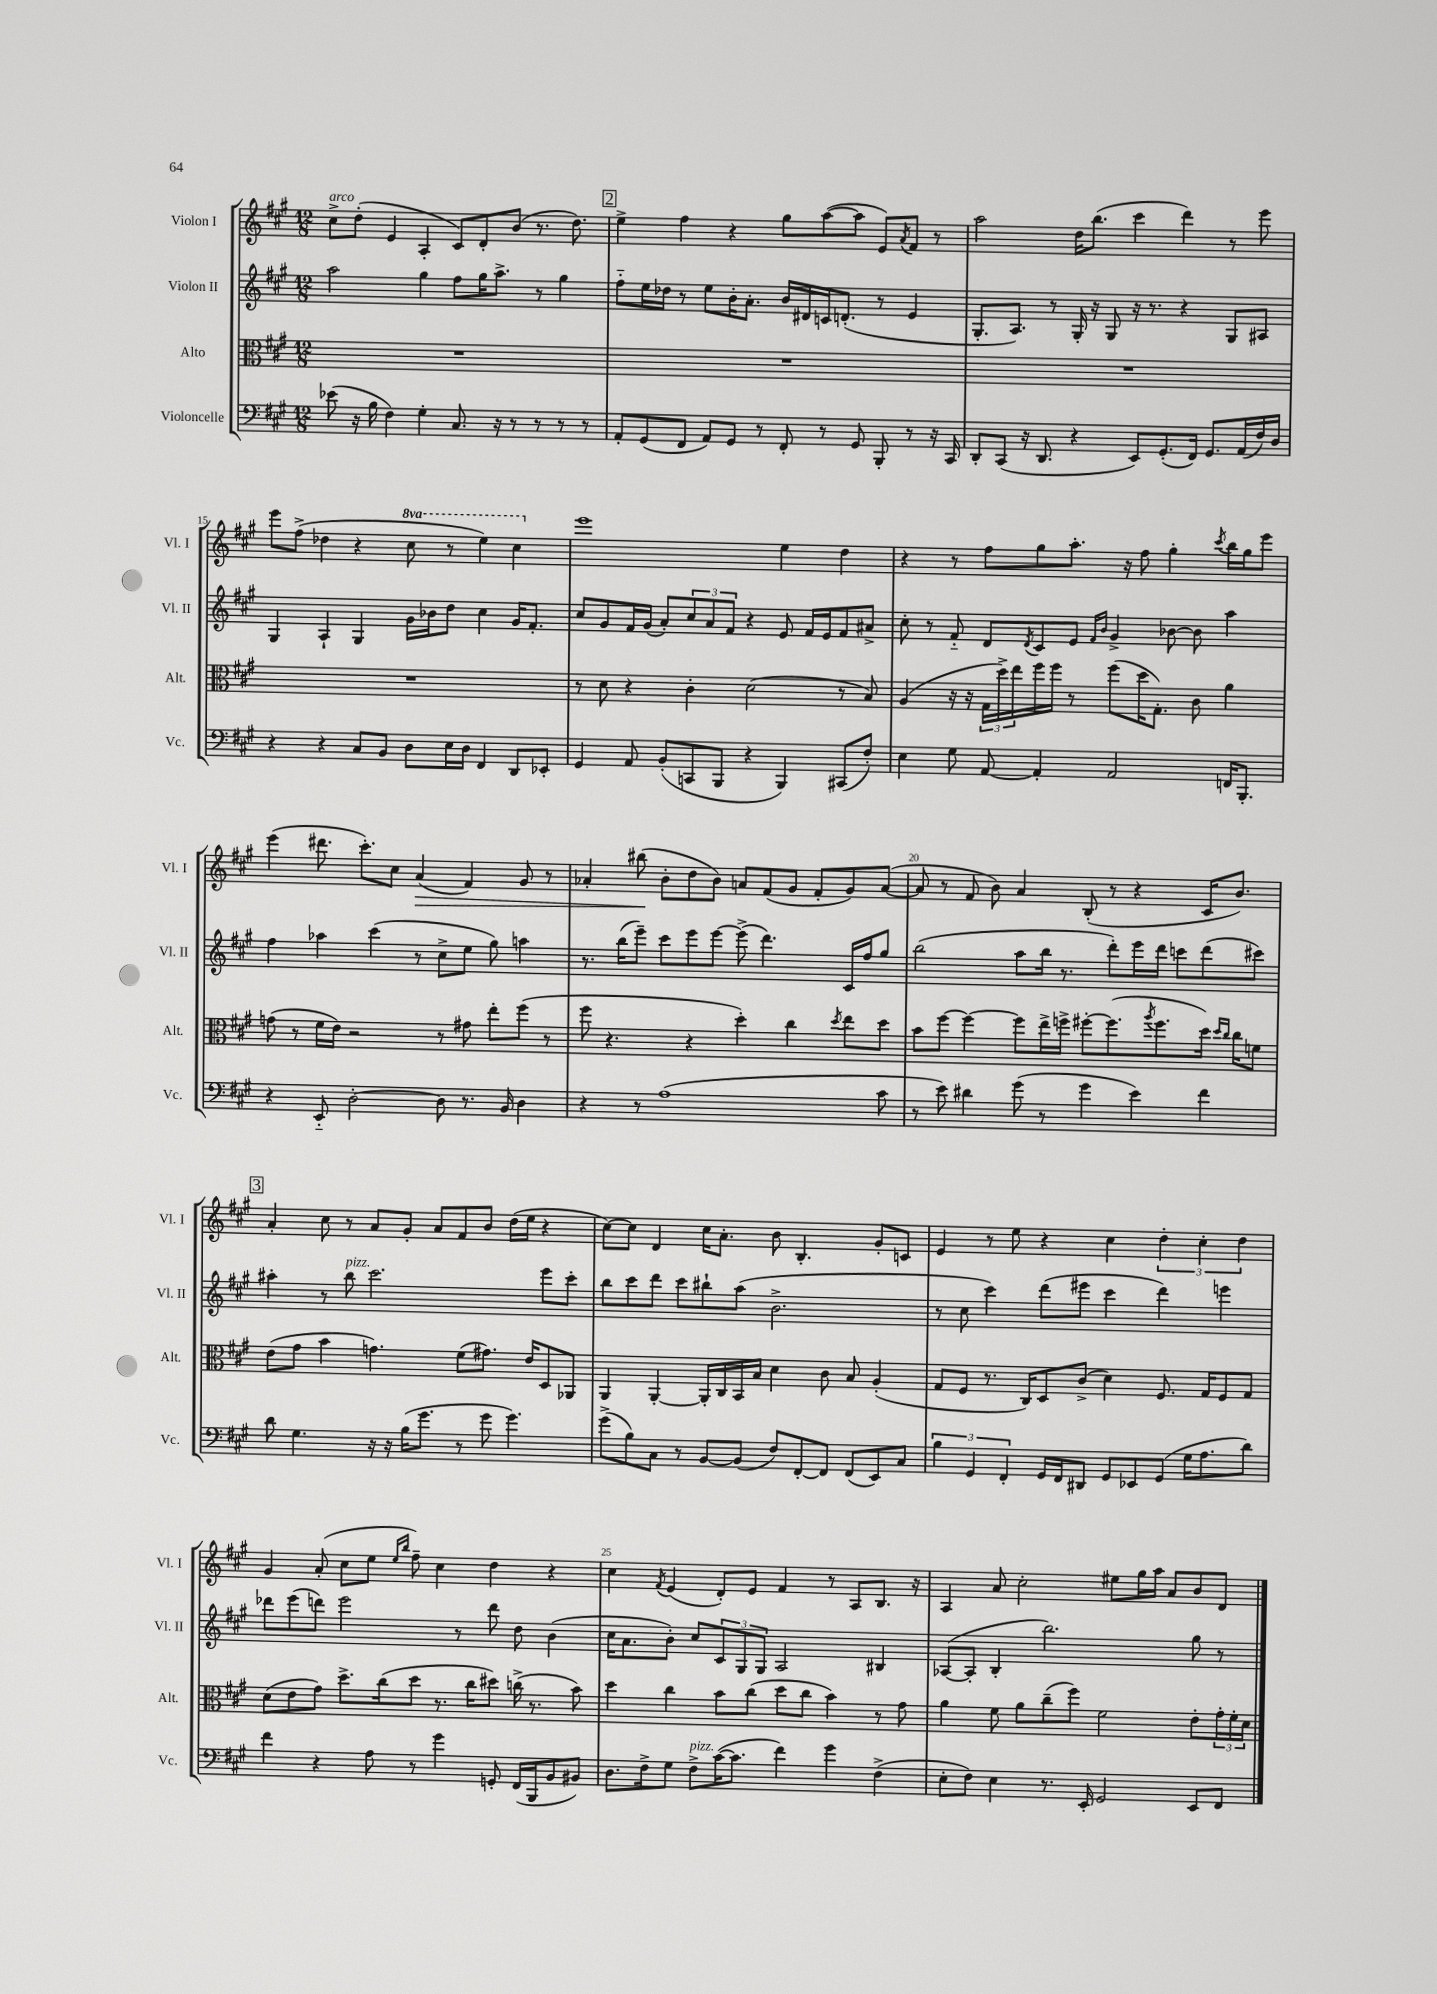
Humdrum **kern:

**kern	**kern	**kern	**kern
*staff4	*staff3	*staff2	*staff1
*clefF4	*clefC3	*clefG2	*clefG2
*k[f#c#g#]	*k[f#c#g#]	*k[f#c#g#]	*k[f#c#g#]
*M12/8	*M12/8	*M12/8	*M12/8
(8e-	1.r	2aa	8cc#^
16r	.	.	(8dd'
16B	.	.	.
4F#)	.	.	4e
4G#'	.	4gg#	4A'
8.C#	.	8ff#	8c#)
.	.	16gg#	8d'
16r	.	8.aa^	.
8r	.	.	(8b
8r	.	8r	8.r
8r	.	4gg#	.
.	.	.	8.dd)
8r	.	.	.
=	=	=	=
8AA'	1.r	8ff#'~	4ee^
(8GG#	.	16ee	.
.	.	16dd-	.
8FF#	.	8r	4ff#
8AA)	.	8ee	.
8GG#	.	16b'	4r
.	.	8.a'	.
8r	.	.	.
8FF#'	.	16b	8gg#
.	.	16d#	.
8r	.	16c	([8aa
.	.	(8.d'	.
8GG#	.	.	8aa]
8BBB'	.	8r	8e)
.	.	.	8qa
8r	.	4e	8f#
16r	.	.	8r
16CC#	.	.	.
=	=	=	=
8DD'	1.r	8.G#'	2aa
(8CC#	.	.	.
.	.	8.A)	.
16r	.	.	.
8.DD	.	.	.
.	.	8r	.
4r	.	16G#'	16dd
.	.	16r	(8.bb
.	.	8G#	.
8EE)	.	16r	4ccc#
.	.	8.r	.
(8.GG#'	.	.	.
.	.	4r	4ddd)
16FF#)	.	.	.
8.GG#	.	.	.
.	.	8G#	8r
(16AA	.	.	.
16F#)	.	8A#	8eee
16D	.	.	.
=	=	=	=
4r	1.r	4G#	8eee
.	.	.	(8ff#^
4r	.	4A`	4dd-
8C#	.	4G#	4r
8BB	.	.	.
8D	.	16g#	8ccc#
.	.	16b-	.
16E	.	8dd	8r
16D	.	.	.
4FF#	.	4cc#	4eee)
8DD	.	16g#	4ccc#
.	.	8.f#'	.
8EE-'	.	.	.
=	=	=	=
4GG#	8r	8cc#	1eee
.	8d	8g#	.
8AA	4r	16f#	.
.	.	(16g#	.
(8BB'	.	8a')	.
8CC	4c#'	12cc#	.
.	.	12a	.
8BBB	.	.	.
.	.	12f#	.
4r	(2d	4r	.
4BBB)	.	8e	4ee
.	.	16f#	.
.	.	16e	.
(8CC#	8r	8f#	4dd
8F#')	8B)	8a#^	.
=	=	=	=
4E	(4A	8cc#'	4r
.	.	8r	.
8G#	16r	8f#'~	8r
.	16r	.	.
[8AA	24G#	8d	8ff#
.	24dd^)	.	.
.	24ee	.	.
.	.	8qd	.
4AA']	16ff#	8c#	8gg#
.	16ff#	.	.
.	8r	8e	8.aa'
.	.	16qqf#	.
.	.	16qqb	.
2AA	(8ff#	4g#^	.
.	.	.	16r
.	16dd	.	8ff#
.	8.G#')	.	.
.	.	[8b-	4gg#'
.	8c#	8b-]	.
.	.	.	8qccc#
16FF	4a	4aa	16bb
8.BBB'	.	.	16gg#
.	.	.	8eee
=	=	=	=
4r	(8g	4ff#	(4eee
.	8r	.	.
8EE'~	16f#	4aa-	8.ddd#
.	16e)	.	.
[2D'	2r	.	.
.	.	.	8.ccc#')
.	.	(4ccc#	.
.	.	.	8cc#
.	.	8r	(4a
8D]	8r	8cc#^	.
8.r	8g#	8ee	4f#)
.	8ee'	8gg#)	.
16BB	.	.	.
4D	(8ff#	4aa	8g#
.	8r	.	8r
=	=	=	=
4r	8ff#	8.r	4a-'
.	4.r	.	.
.	.	(16bb	.
8r	.	8eee~)	(8bb#
(1A	.	8ccc#	8b'
.	4r	8eee	8dd
.	.	[8eee	8b)
.	4dd')	(8eee^]	8a
.	.	4.ddd)	(8f#
.	4cc#	.	8g#
.	.	.	8f#'
.	8qdd	.	.
.	8ee	16c#	8g#)
.	.	16ff#	.
8c#	8dd	8gg#	([8a
=	=	=	=
8r	8b	(2bb	8a]
8e)	[8ff#	.	8r
4d#	4ff#_	.	8f#
.	.	.	8b)
(8g#	8ff#]	8aa	4a
8r	16ee^	16bb	.
.	16ff^	8.r	.
4g#	[8ff#'	.	(8B'
.	(8.ff#]	8ddd')	8r
4e)	.	16eee	4r
.	8qaa	.	.
.	8.ff#	16ddd	.
.	.	8ccc	.
4f#	16dd)	(8ddd	16c#
.	16qqdd	.	.
.	16qqcc#	.	.
.	16cc#	.	8.b)
.	8f	8ccc#)	.
=	=	=	=
8d	(8e	4aa#'	4a'
4.G#	8g#	.	.
.	4b	8r	8cc#
.	.	8bb	8r
16r	4.g)	2.ccc#	8a
16r	.	.	.
(16B	.	.	8g#'
8.g#	.	.	.
.	.	.	8a
8r	(8f#	.	8f#
8g#	8.g#)	.	8b
4.g#)	.	.	(16dd
.	16e	.	16ee
.	8D	8eee	4r
.	8AA-	8ccc#'	.
=	=	=	=
(8g#^	4AA	8bb	[8cc#)
8B)	.	8ccc#	8cc#]
8C#	[4AA'	8ddd	4d
8r	.	8ccc#	.
[8BB	16AA']	8bb#`	16cc#
.	16C#	.	8.a'
(8BB]	16BB	(8aa	.
.	16B	.	.
8F#)	4d	2.b^	8b
[8FF#'	.	.	4.B'
8FF#]	8c#	.	.
(8FF#	8B	.	.
8EE)	(4A'	.	8g#'
8C#	.	.	8c
=	=	=	=
6B	8G#	8r	4e
.	8F#	8cc#	.
6GG#	.	.	.
.	8.r	4ccc#)	8r
6FF#'	.	.	.
.	.	.	8ee
.	16C#)	.	.
16GG#	8D	(8ddd	4r
16FF#	.	.	.
8DD#	(8c#^	8eee#	.
8GG#	4d)	4ccc#	4cc#
8EE-	.	.	.
(8GG#	8.F#	4ddd)	6dd'
16G#	.	.	.
.	.	.	6cc#'
8.A	16G#	.	.
.	8F#	4eee	.
.	.	.	6dd
8d)	8G#	.	.
=	=	=	=
4f#	(8d	8ddd-	4g#
.	8e	(8eee	.
4r	8g#)	8ddd)	(8a'
.	8.dd^	2eee	8cc#
8A	.	.	8ee
.	(16cc#	.	.
.	.	.	16qqee
.	.	.	16qqbb
8r	8dd	.	8ff#~)
4g#	8.r	.	4cc#
.	.	8r	.
.	16cc#	.	.
8GG'	8dd#)	8ddd	4dd
(16FF#	(16cc^	8dd	.
16BBB	8.r	.	.
8BB	.	(4b	4r
8BB#)	8b)	.	.
=	=	=	=
8.D	4dd	16cc#	4cc#
.	.	8.a	.
16F#^	.	.	.
.	.	.	8qf#
8G#	4cc#	8b')	(4e
8F#^	.	8cc#	.
([16c#	8b	12c#	8d')
8.c#]	.	.	.
.	.	12G#	.
.	(8cc#	.	8e
.	.	12G#	.
4f#)	8dd	2A	4f#
.	8cc#	.	.
4g#	4b)	.	8r
.	.	.	8A
(4F#^	8r	4B#	8.B
.	8g#	.	.
.	.	.	16r
=	=	=	=
8E'	4a	([8A-	4A
8F#)	.	8A-']	.
4E	8f#	4B'	8a
.	8a	.	2cc#'
8.r	(8cc#~	2.bb)	.
.	8ff#)	.	.
16EE'	.	.	.
2GG#	2f#	.	.
.	.	.	8ee#
.	.	.	16gg#
.	.	.	16aa
.	.	.	8a
8EE	8e'	8gg#	8b
8FF#	24g#'	8r	8d
.	24f#'	.	.
.	24d	.	.
==	==	==	==
*-	*-	*-	*-
